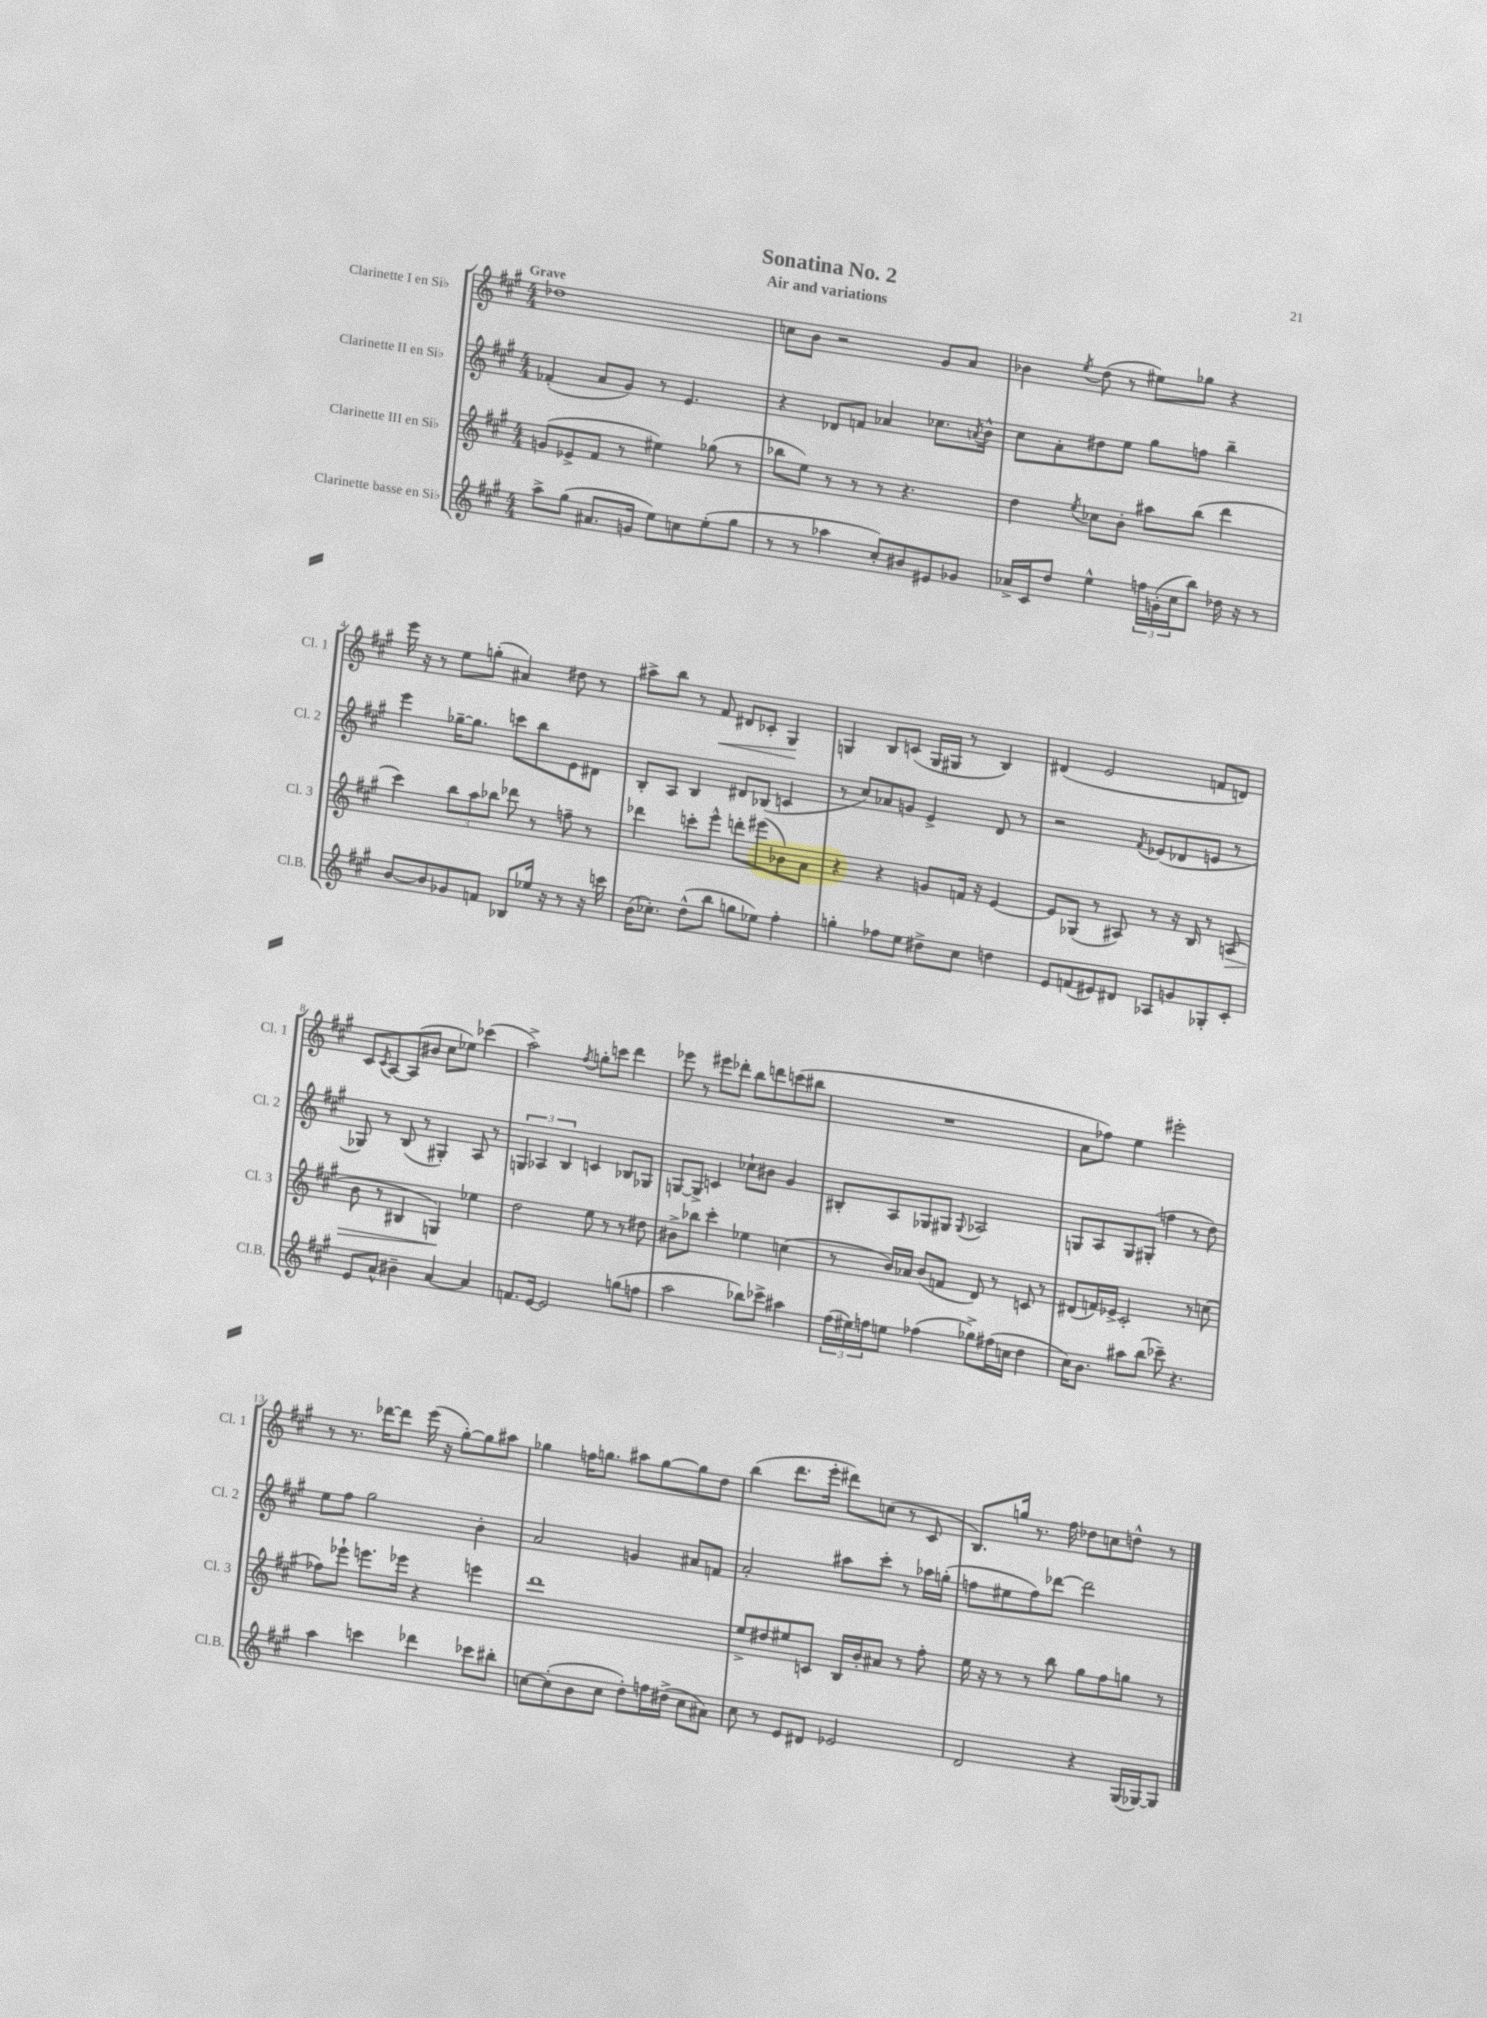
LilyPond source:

\header { title = "Sonatina No. 2" subtitle = "Air and variations" }
<<
\new StaffGroup <<
\new Staff = "s0" \with { instrumentName = "Clarinette I en Sib" shortInstrumentName = "Cl. 1" } {
    \clef treble \key a \major \numericTimeSignature \time 4/4 \tempo "Grave"
    des''1 |
    c''8 b'8 r2 gis'8 a'8 |
    bes'4 \acciaccatura { e''8 } d''8( r8 eis''8) ges''8 r4 |
    e'''16 r16 r8 e''8 g''8-.( ais'4) dis''8 r8 |
    ais''8-> b''8 r8 fis'8\< dis'8 ces'8-. gis4\! |
    g4 b8 c'8( g16 gis16 r8 b4) |
    dis'4( e'2 f'8 d'8) |
    cis'8 \acciaccatura { cis'8 } a8~ a8( bis'8 cis''8 ees''8) ces'''4( |
    a''2->) \acciaccatura { fis''8 } g''8-. c'''8 d'''4 |
    ees'''8 r8 eis'''8 des'''8-. b''8 d'''8 c'''8( bis''8 |
    R1 |
    a'8 fes''8) e''4 eis'''2-. |
    r8 r8. des'''16~ des'''8 e'''16( r16 gis''8~-.) gis''8 ais''8 |
    ges''4 f''16 g''8. ais''8 g''8~ g''8 d''8 |
    b''4( d'''8. e'''16-. dis'''8) c''8( r8 cis'8 |
    b8.) g''16 r8. fis''16 des''8 c''8 d''8-^ r8 \bar "|." |
}
\new Staff = "s1" \with { instrumentName = "Clarinette II en Sib" shortInstrumentName = "Cl. 2" } {
    \clef treble \key a \major \numericTimeSignature \time 4/4
    fes'4-.( a'8 gis'8) r8 e'4. |
    r4 des'8 f'8 aes'4 ces''8. \acciaccatura { a'8 } b'16-^ |
    cis''8 a'8-. dis''8 e''8 gis''8 f''8 b''4-- |
    e'''4 ges''16~-- ges''8. c'''8 b''8 e'8 dis'8 |
    b8-. a8 b4 dis'8 bes8( c'4 |
    r8 cis''8) aes'8 g'8 e'4-> d'8 r8 |
    r2 \acciaccatura { fis'8 } ees'8( des'8 e'8 r8 |
    ges8) r8 b8( r8 gis4-.) a8 r8 |
    \tuplet 3/2 { g4 aes4 b4 } c'4 bes8 ges8 |
    g8~ g8-> c'4 ces''8-! bis'8 gis'4 |
    bis8-. a8 ges8 gis8 \appoggiatura { gis8 } aes2 |
    g8 a8 g8 gis8-.( f''4 r8 d''8) |
    e''8 fis''8 gis''2 b'4-. |
    a'2 g'4 ais'8 f'8 |
    a'2-. ais''8 cis'''8-. r8 aes''16 g''16-.( |
    f''8 eis''8 f''8) des'''8~ des'''2 \bar "|." |
}
\new Staff = "s2" \with { instrumentName = "Clarinette III en Sib" shortInstrumentName = "Cl. 3" } {
    \clef treble \key a \major \numericTimeSignature \time 4/4
    g'8( ees'8-> fis'8 r8 eis''4) ges''8( r8 |
    bes''8 e''8) r8 r8 r8 r4. |
    d''4 \acciaccatura { e''8 } ces''8 b'8-. ais''8 b''8( d'''4 |
    cis'''4) \tuplet 3/2 { b''8 a''8 bes''8 } des'''8 r8 f''8-- r8 |
    des'''4 c'''8-. e'''8-^ d'''8-. eis'''8( bes'8) a'8 |
    r4 r4 g'8 f'16 r16 e'4~ |
    e'8 ges8( r8 ais8) r8 r16 b16 r8 a8\>( |
    b'8 r8 bis4 g4\!) ees''4 |
    d''2 e''8 r8 r8 dis''8 |
    bis'8-> bes''8 cis'''4-. ees''4 c''4( |
    r8 b'16) aes'16 b'8( f'8 d'8) r8 c'8 r8 |
    dis'8( f'16) ees'16-> cis'2-. r8 c''8( |
    fes''8) ees'''8-! e'''8. ees'''16 r4 e'''4 |
    d'''1 |
    e''8-> dis''8 eis''8 c'8 b16 b'16-. ais'8 r8 fis''8-. |
    e''16 r16 r8 r8 b''8 gis''8 fis''8 g''8 r8 \bar "|." |
}
\new Staff = "s3" \with { instrumentName = "Clarinette basse en Sib" shortInstrumentName = "Cl.B." } {
    \clef treble \key a \major \numericTimeSignature \time 4/4
    a''8-> gis''8( ais'8. g'16 e''8) c''8 e''8-.( gis''8 |
    r8 r8 aes''4 cis''8-.) bis'8 eis'8 ges'8 |
    aes'16-> cis'16 d''8 e''4-^ \tuplet 3/2 { f''16 g'16-.( cis''16 } b''8) des''16 r16 r8 |
    b'8~ b'8 ges'8 f'8 bes8 ees''16 r16 r8 r16 c'''16 |
    b'16( ces''8.-.) d''8-^( b''8 g''8 ees''8) fis''4-. |
    g''4-. fes''8 e''8 dis''8-> cis''8 d''4 |
    e'8 f'8( eis'8) dis'8 aes8 g'8 ges8-. cis'8-. |
    e'8 a'8-^ bis'4-- a'4~ a'4 |
    f'8. e'16~ e'2 g''8( f''8 |
    a''2 bes''8) ces'''8-> ais''4 |
    \tuplet 3/2 { fis''16( eis''16) f''16 } e''8 fes''4( ges''8->) fis''16( c''16 d''4 |
    cis''16) b'8. ais''8 b''8( ces'''8--) r4. |
    a''4 c'''4 des'''4 ces'''8 bis''8-. |
    c''8~ c''8-.( b'8 c''8 d''8-.) f''16 dis''16->( c''8 ais'8) |
    cis''8 r8 e'8 dis'8 ees'2 |
    d'2 r4 gis16( ges16~) ges8 \bar "|." |
}
>>
>>
